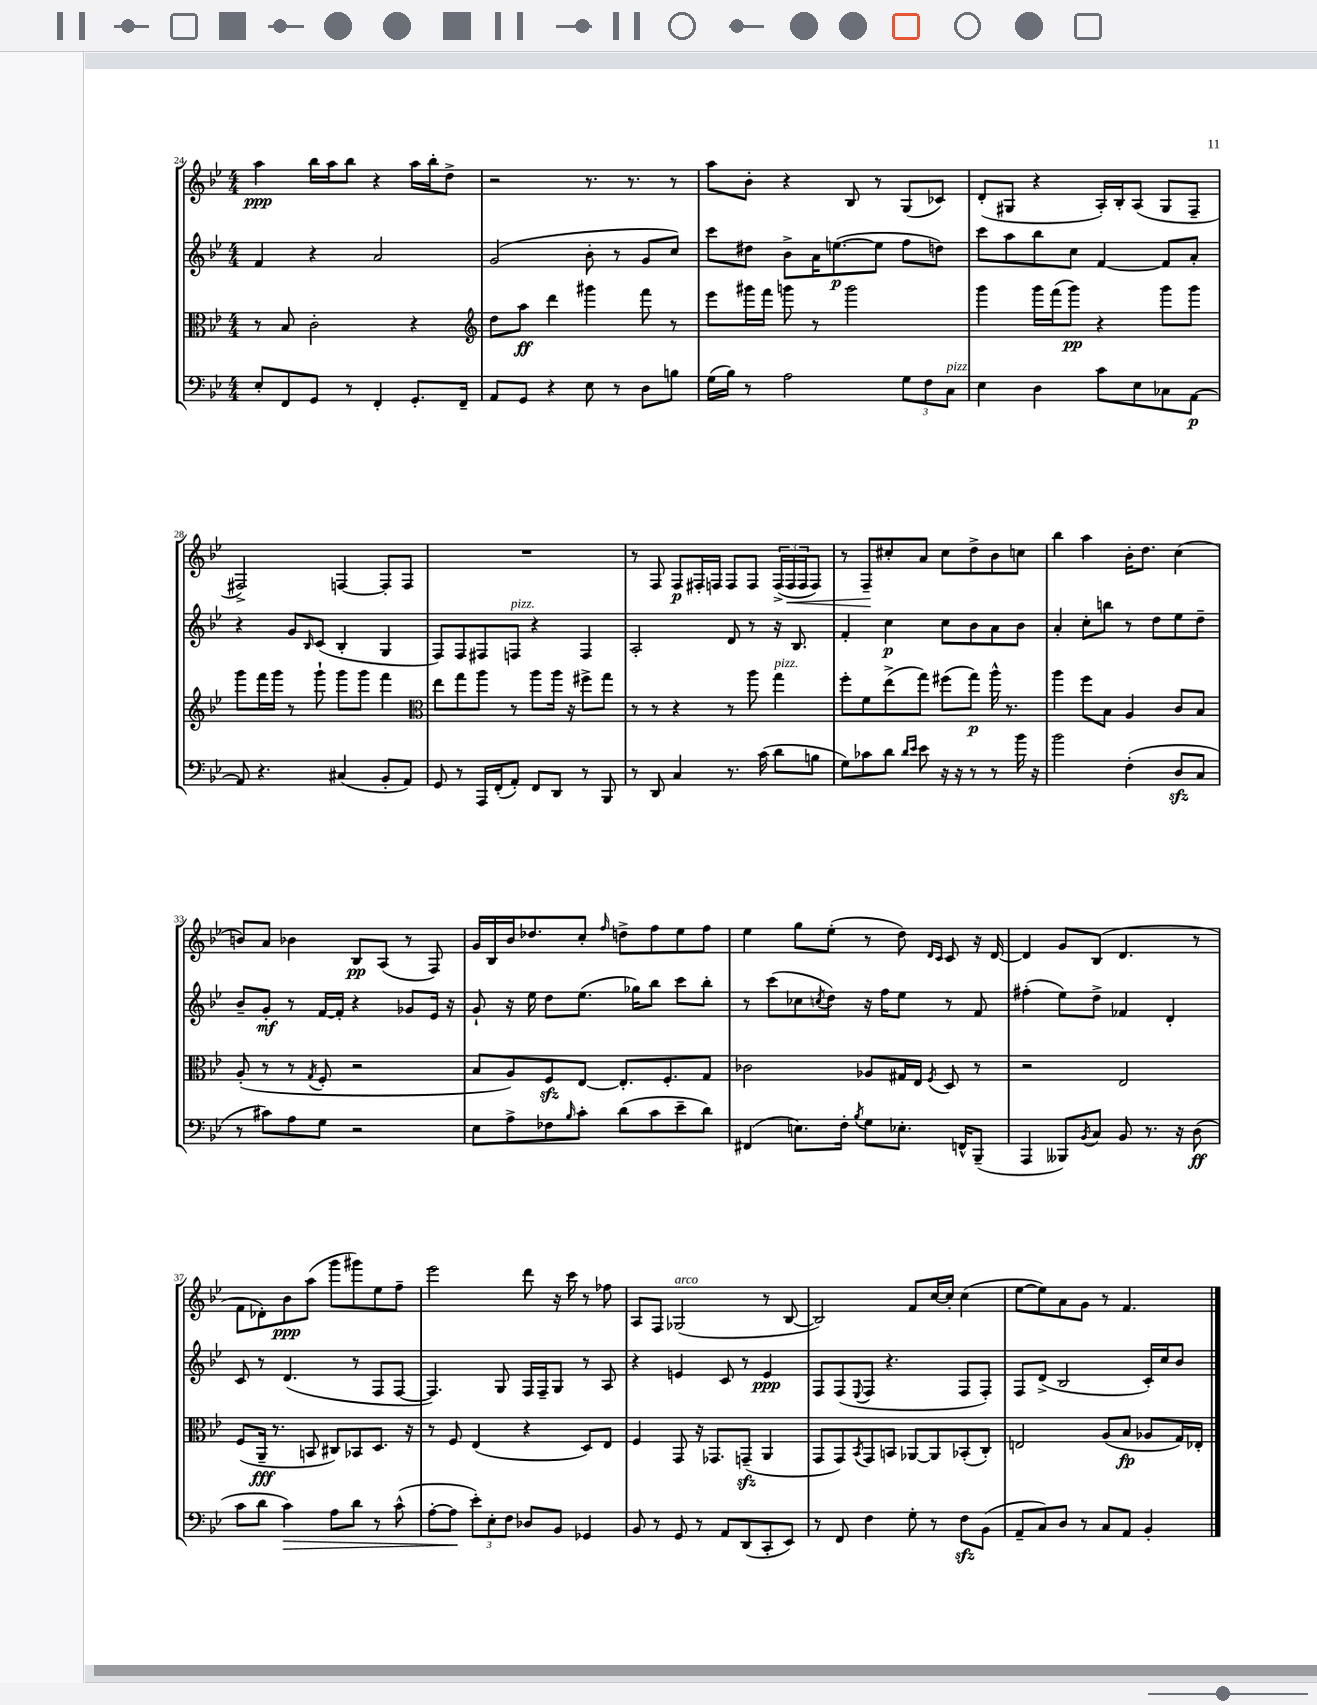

**kern	**dynam	**kern	**dynam	**kern	**dynam	**kern	**dynam
*part4	*part4	*part3	*part3	*part2	*part2	*part1	*part1
*staff4	*staff4	*staff3	*staff3	*staff2	*staff2	*staff1	*staff1
*clefF4	*	*clefC3	*	*clefG2	*	*clefG2	*
*k[b-e-]	*	*k[b-e-]	*	*k[b-e-]	*	*k[b-e-]	*
*M4/4	*	*M4/4	*	*M4/4	*	*M4/4	*
=24	=24	=24	=24	=24	=24	=24	=24
8E-'/L	.	8r	.	4f/	.	4aa\	ppp
8FF/	.	8B-/	.	.	.	.	.
8GG/J	.	2c'\	.	4r	.	16bb-\LL	.
.	.	.	.	.	.	16aa\J	.
8r	.	.	.	.	.	8bb-\J	.
4FF'/	.	.	.	2a/	.	4r	.
8.GG'/L	.	4r	.	.	.	16aa\LL	.
.	.	.	.	.	.	16bb-'\J	.
.	.	.	.	.	.	8dd^\J	.
16FF~/Jk	.	.	.	.	.	.	.
=25	=25	=25	=25	=25	=25	=25	=25
*	*	*clefG2	*	*	*	*	*
8AA/L	.	8dd\L	.	(2g/	.	2r	.
8GG/J	.	8aa\J	ff	.	.	.	.
4r	.	4ddd\	.	.	.	.	.
8E-\	.	4ggg#X\	.	8b-'\	.	8.r	.
8r	.	.	.	8r	.	.	.
.	.	.	.	.	.	8.r	.
8D\L	.	8fff\	.	8g/L	.	.	.
8Bn\J	.	8r	.	8cc/J)	.	8r	.
=26	=26	=26	=26	=26	=26	=26	=26
(16G\LL	.	8eee-\L	.	8ccc\L	.	8aa\L	.
16B-\JJ)	.	.	.	.	.	.	.
8r	.	16ggg#X\L	.	8dd#X\J	.	8b-'\J	.
.	.	16fff\JJ	.	.	.	.	.
2A\	.	8gggn\	.	8b-^\L	.	4r	.
.	.	8r	.	16a\K	.	.	.
.	.	.	.	([8.een\	p	.	.
.	.	2ggg\	.	.	.	8B-/	.
.	.	.	.	8ee\J]	.	8r	.
12G\L	.	.	.	8ff\L	.	(8G/L	.
12F\	.	.	.	.	.	.	.
.	.	.	.	8ddn\J)	.	8c-X/J)	.
!LO:TX:a:i:t=pizz.	!	!	!	!	!	!	!
12C\J	.	.	.	.	.	.	.
=27	=27	=27	=27	=27	=27	=27	=27
4E-\	.	4ggg\	.	8ccc\L	.	(8d'/L	.
.	.	.	.	8aa\	.	8G#X/J	.
4D\	.	16ggg\LL	.	8bb-\	.	4r	.
.	.	(16fff\J	.	.	.	.	.
.	.	8ggg\J)	pp	8cc\J	.	.	.
8c\L	.	4r	.	[4f/	.	16A'/LL)	.
.	.	.	.	.	.	16B-'/J	.
8E-\	.	.	.	.	.	(8A/J	.
8C-X\	.	8ggg\L	.	8f/L]	.	8G#/L	.
[8AA\J	p	8ggg\J	.	8a'/J	.	8F~/J	.
!!LO:LB:g=z
=28	=28	=28	=28	=28	=28	=28	=28
8AA/]	.	8ggg\L	.	4r	.	2F#X^/)	.
4.r	.	16fff\L	.	.	.	.	.
.	.	16ggg\JJ	.	.	.	.	.
.	.	8r	.	8g/L	.	.	.
.	.	.	.	16qqB-/	.	.	.
.	.	8ggg`\	.	(8c/J	.	.	.
(4C#X/	.	8ggg\L	.	4B-'/	.	[4Fn/	.
.	.	8ggg\J	.	.	.	.	.
8BB-'/L	.	4fff\	.	4G/	.	8F'/L]	.
8AA/J)	.	.	.	.	.	8F/J	.
=29	=29	=29	=29	=29	=29	=29	=29
*	*	*clefC3	*	*	*	*	*
8GG/	.	8ee-\L	.	8F/L)	.	1r	.
8r	.	8gg\	.	8F/	.	.	.
16AAA/LL	.	8aa\J	.	8F#X/	.	.	.
(16FF'/J	.	.	.	.	.	.	.
!	!	!	!	!LO:TX:a:i:t=pizz.	!	!	!
8AA'/J)	.	8r	.	8Fn/J	.	.	.
8FF/L	.	8aa\L	.	4r	.	.	.
8DD/J	.	16aa\Jk	.	.	.	.	.
.	.	16r	.	.	.	.	.
8r	.	8ff#X^\L	.	4F/	.	.	.
8BBB-/	.	8gg\J	.	.	.	.	.
=30	=30	=30	=30	=30	=30	=30	=30
8r	.	8r	.	2A'/	.	8r	.
8DD/	.	8r	.	.	.	8F/	.
4C/	.	4r	.	.	.	8F/L	p
.	.	.	.	.	.	16F#X'/L	.
.	.	.	.	.	.	16Fn/JJ	.
8.r	.	8r	.	8d/	.	8F/L	.
.	.	8aa\	.	8r	.	8F/J	.
(16c\	.	.	.	.	.	.	.
!	!	!LO:TX:a:i:t=pizz.	!	!	!	!	!
8d\L	.	4gg\	.	16r	.	(24F^/LL	.
!	!	!	!	!	!	!	!LO:HP:b
.	.	.	.	.	.	24F/	<
.	.	.	.	8.B-/	.	.	.
.	.	.	.	.	.	24F/J	.
8Bn\J	.	.	.	.	.	8F/J)	.
=31	=31	=31	=31	=31	=31	=31	=31
8G\L)	.	8ff'\L	.	4f'/	.	8r	.
8c-X\	.	8f\	.	.	.	8F~/L	.
8d\J	.	(8ee-^\	.	4cc\	p	8cc#X'/	[
16qqd/LL	.	.	.	.	.	.	.
16qqe-/JJ	.	.	.	.	.	.	.
8e-\	.	8gg\J)	.	.	.	8a/J	.
16r	.	(8ff#X\L	.	8cc\L	.	8cc#\L	.
16r	.	.	.	.	.	.	.
8r	.	8gg\J)	p	8b-\	.	8dd^\	.
8r	.	16aa^^\	.	8a\	.	8b-\	.
.	.	8.r	.	.	.	.	.
16b-\	.	.	.	8b-\J	.	8ccn\J	.
16r	.	.	.	.	.	.	.
=32	=32	=32	=32	=32	=32	=32	=32
2b-\	.	4aa\	.	4a'/	.	4bb-\	.
.	.	8ff\L	.	8cc'\L	.	4aa\	.
.	.	8B-\J	.	8bbn\J	.	.	.
(4F'\	.	4A/	.	8r	.	16b-'\KL	.
.	.	.	.	.	.	8.dd\J	.
.	.	.	.	8dd\L	.	.	.
8Dzz/L	.	8c/L	.	8ee-\	.	(4cc\	.
8C/J	.	8B-/J	.	8dd~\J	.	.	.
!!LO:LB:g=z
=33	=33	=33	=33	=33	=33	=33	=33
8r	.	(8A'/	.	8b-~/L	.	8bn/L)	.
8c#X\L)	.	8r	.	8g'/J	mf	8a/J	.
8A\	.	8r	.	8r	.	4b-X\	.
.	.	8qG/	.	.	.	.	.
8G\J	.	8F'/	.	[16f/LL	.	.	.
.	.	.	.	16f'/JJ]	.	.	.
2r	.	2r	.	4r	.	8B-/L	pp
.	.	.	.	.	.	(8A/J	.
.	.	.	.	8g-X/L	.	8r	.
.	.	.	.	16e-/Jk	.	8F/)	.
.	.	.	.	16r	.	.	.
=34	=34	=34	=34	=34	=34	=34	=34
8E-\L	.	8B-/L	.	8g`/	.	16g/LL	.
.	.	.	.	.	.	16B-/	.
8A^\	.	8A/)	.	16r	.	16b-/J	.
.	.	.	.	16ee-\	.	8.dd-X/	.
8F-X\	.	8Fzz/	.	8dd\L	.	.	.
16qqB-/	.	.	.	.	.	.	.
8c'\J	.	[8E-/J	.	(8.ee-\J	.	8cc'/J	.
.	.	.	.	.	.	16qqff/	.
(8d\L	.	8.E-'/L]	.	.	.	8ddn^\L	.
.	.	.	.	16gg-X\KL)	.	.	.
8c\	.	.	.	8bb-\J	.	8ff\	.
.	.	8.F'/	.	.	.	.	.
8e-~\	.	.	.	8ccc\L	.	8ee-\	.
8d\J)	.	8G/J	.	8bb-'\J	.	8ff\J	.
=35	=35	=35	=35	=35	=35	=35	=35
(4FF#X/	.	2c-X\	.	8r	.	4ee-\	.
.	.	.	.	(8ccc\L	.	.	.
8.En\L)	.	.	.	8cc-X\	.	8gg\L	.
.	.	.	.	8qccn/	.	.	.
.	.	.	.	8dd\J)	.	(8ee-'\J	.
16F'\Jk	.	.	.	.	.	.	.
8qB-/	.	.	.	.	.	.	.
8G\L	.	8A-X/L	.	16r	.	8r	.
.	.	.	.	16ff\KL	.	.	.
8.E-X'\J	.	16G#X/L	.	8ee-\J	.	8dd\)	.
.	.	16E-/JJ	.	.	.	.	.
.	.	.	.	.	.	16qqd/LL	.
.	.	8qF/	.	.	.	16qqc/JJ	.
.	.	8D/	.	8r	.	8c/	.
16FFn^^/KL	.	.	.	.	.	.	.
(8BBB-~/J	.	8r	.	8f/	.	16r	.
.	.	.	.	.	.	[16d/	.
=36	=36	=36	=36	=36	=36	=36	=36
4AAA/	.	2r	.	(4ff#X'\	.	4d/]	.
8BBB--X/L)	.	.	.	8ee-\L)	.	8g/L	.
8qBB-/	.	.	.	.	.	.	.
8C/J	.	.	.	8dd^\J	.	(8B-/J	.
8BB-/	.	2E-/	.	4f-X/	.	4.d/	.
8.r	.	.	.	.	.	.	.
.	.	.	.	4d'/	.	.	.
16r	.	.	.	.	.	.	.
(8D\	ff	.	.	.	.	8r	.
!!LO:LB:g=z
=37	=37	=37	=37	=37	=37	=37	=37
8c\L	.	(8F/L	.	8c/	.	8f\L	.
8d\J	.	16AA~/Jk	fff	8r	.	8d-X'\)	.
.	.	8.r	.	.	.	.	.
!	!LO:HP:b	!	!	!	!	!	!
4c\)	>	.	.	(4.d/	.	8b-\	ppp
.	.	8BBn/	.	.	.	(8aa\J	.
8A\L	.	8C#X/L)	.	.	.	8ggg\L	.
8d\J	.	8BB-X/	.	8r	.	8ggg#X\)	.
8r	.	8.D/J	.	8F/L	.	8ee-\	.
(8c^^\	.	.	.	[8F/J	.	8ff~\J	.
.	.	16r	.	.	.	.	.
=38	=38	=38	=38	=38	=38	=38	=38
[8A'\L	.	8r	.	4.F/])	.	2eee-\	.
8A\J]	.	8F/	.	.	.	.	.
12e-'\L)	]	(4E-/	.	.	.	.	.
12E-'\	.	.	.	.	.	.	.
.	.	.	.	8G/	.	.	.
12F\J	.	.	.	.	.	.	.
8D-X/L	.	4r	.	16F/LL	.	8ddd\	.
.	.	.	.	16F~/J	.	.	.
8BB-/J	.	.	.	8G/J	.	16r	.
.	.	.	.	.	.	16ccc\	.
4GG-X/	.	8D/L)	.	8r	.	8r	.
.	.	8E-/J	.	8A/	.	8ff-X\	.
=39	=39	=39	=39	=39	=39	=39	=39
8BB-/	.	4F/	.	4r	.	8A/L	.
8r	.	.	.	.	.	8F/J	.
!	!	!	!	!	!	!LO:TX:a:i:t=arco	!
8GG/	.	8GG/	.	4en/	.	(2G-X/	.
8r	.	16r	.	.	.	.	.
.	.	8.GG-X/L	.	.	.	.	.
8AA/L	.	.	.	8c/	.	.	.
(8DD/	.	(8GGnzz~/J	.	8r	.	.	.
8CC'/	.	4AA/	.	4e/	ppp	8r	.
8EE-/J)	.	.	.	.	.	[8B-/	.
=40	=40	=40	=40	=40	=40	=40	=40
8r	.	8GG/L	.	8F/L	.	2B-/])	.
8FF/	.	8GG/)	.	(8F/	.	.	.
.	.	8qBB-/	.	8qqE-/	.	.	.
4F\	.	8GG/	.	8F/J	.	.	.
.	.	8BBn/J	.	4.r	.	.	.
8G'\	.	[8AA-X/L	.	.	.	8f/L	.
8r	.	8AA-/]	.	.	.	[16cc/L	.
.	.	.	.	.	.	16cc'/JJ]	.
8Fzz\L	.	(8BB-X'/	.	8F/L	.	(4cc\	.
(8BB-\J	.	8C'/J)	.	8F'/J)	.	.	.
=41	=41	=41	=41	=41	=41	=41	=41
8AA~/L	.	2En/	.	8F/L	.	[8ee-\L	.
8C/)	.	.	.	(8d^/J	.	8ee-\])	.
8D/J	.	.	.	2B-/	.	8a\	.
8r	.	.	.	.	.	8g\J	.
8C/L	.	(8A/L	.	.	.	8r	.
8AA/J	.	8B-/J	fp	.	.	4.f/	.
4BB-'/	.	8A-X/L	.	16c'/LL)	.	.	.
.	.	.	.	16cc/J	.	.	.
.	.	16G/L)	.	8b-/J	.	.	.
.	.	16E-X'/JJ	.	.	.	.	.
==	==	==	==	==	==	==	==
*-	*-	*-	*-	*-	*-	*-	*-
